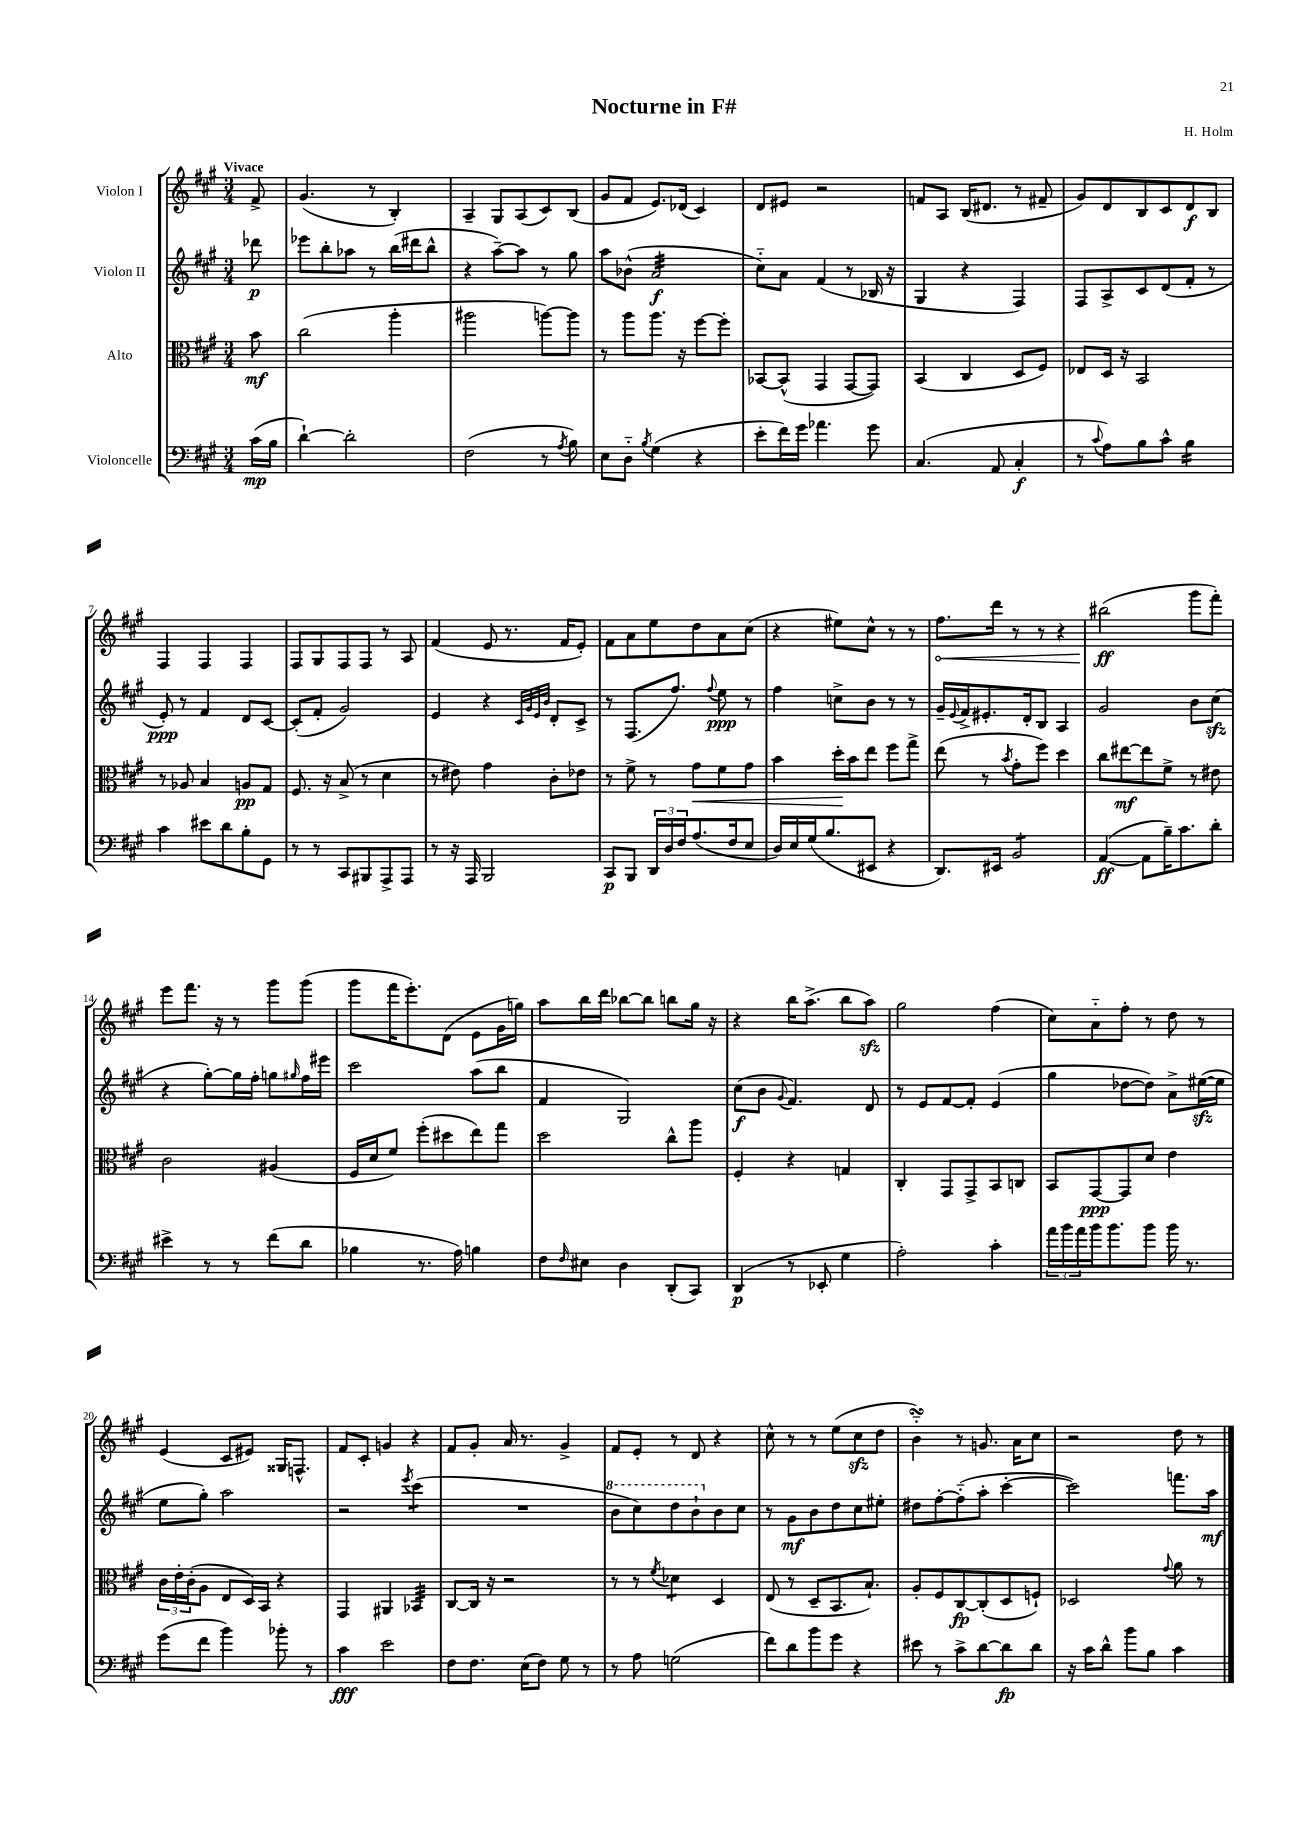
\header { title = "Nocturne in F#" composer = "H. Holm" }
<<
\new StaffGroup <<
\new Staff = "s0" \with { instrumentName = "Violon I" } {
    \clef treble \key a \major \numericTimeSignature \time 3/4 \partial 8 \tempo "Vivace"
    fis'8-> |
    gis'4.( r8 b4-.) |
    a4-- gis8 a8( cis'8) b8( |
    gis'8 fis'8 e'8.) des'16( cis'4) |
    d'8 eis'8 r2 |
    f'8 a8 b16( dis'8. r8 fis'8-- |
    gis'8) d'8 b8 cis'8 d'8\f b8 |
    fis4 fis4 fis4 |
    fis8 gis8 fis8 fis8 r8 a8 |
    fis'4( e'8 r8. fis'16 e'8-.) |
    fis'8 a'8 e''8 d''8 a'8 cis''8( |
    r4 eis''8) cis''8-^ r8 r8 |
    \once \override Hairpin.circled-tip = ##t fis''8.\< d'''16 r8 r8 r4 |
    bis''2\ff\!( gis'''8 fis'''8-.) |
    e'''8 fis'''8. r16 r8 gis'''8 gis'''8( |
    gis'''8 fis'''16 e'''8.-.) d'8( e'8 gis'16 g''16) |
    a''8 b''16 d'''16 bes''8~ bes''8 b''8 gis''16 r16 |
    r4 b''16 a''8.->( b''8 a''8\sfz) |
    gis''2 fis''4( |
    cis''8) a'8-_ fis''8-. r8 d''8 r8 |
    e'4( cis'8 eis'8) gisis16 f8.-^ |
    fis'8 cis'8-. g'4 r4 |
    fis'8 gis'8-. a'16 r8. gis'4-> |
    fis'8 e'8-. r8 d'8 r4 |
    cis''8-^ r8 r8 e''8( cis''8\sfz d''8 |
    b'4-_\turn) r8 g'8. a'16 cis''8 |
    r2 d''8 r8 \bar "|." |
}
\new Staff = "s1" \with { instrumentName = "Violon II" } {
    \clef treble \key a \major \numericTimeSignature \time 3/4 \partial 8
    des'''8\p |
    ees'''8 b''8-. aes''8 r8 b''16( dis'''16 b''8-^ |
    r4 a''8~--) a''8 r8 gis''8 |
    a''8 bes'8-^( a'2:32\f |
    cis''8-_) a'8 fis'4( r8 bes16 r16 |
    gis4 r4 fis4) |
    fis8 a8-> cis'8 d'8( fis'8-. r8 |
    e'8-.\ppp) r8 fis'4 d'8 cis'8~ |
    cis'8-.( fis'8-. gis'2) |
    e'4 r4 \grace { cis'32 gis'32 e'32 b'32 } d'8-. cis'8-> |
    r8 fis8.( fis''8.) \appoggiatura { fis''8 } e''8\ppp r8 |
    fis''4 c''8-> b'8 r8 r8 |
    gis'16-- \appoggiatura { e'8 } fis'16-> eis'8.-. d'16-. b8 a4 |
    gis'2 b'8 cis''8\sfz( |
    r4 gis''8~-.) gis''16 fis''16-. g''8 \grace { gis''16 } fis''16 eis'''16 |
    cis'''2 a''8( b''8 |
    fis'4 gis2) |
    cis''8\f( b'8 \appoggiatura { gis'8 } fis'4.) d'8 |
    r8 e'8 fis'8~ fis'8-. e'4( |
    gis''4 des''8~ des''8) a'8-> eis''16~\sfz( eis''16 |
    e''8 gis''8-.) a''2 |
    r2 \acciaccatura { e'''8 } cis'''4:8( |
    R2. |
    \ottava #1 b''8 cis'''8) d'''8 b''8-! \ottava #0 b'8 cis''8 |
    r8 gis'8\mf b'8 d''8 cis''8 eis''8-. |
    dis''8 fis''8~-. fis''8-_( a''8-. cis'''4~-. |
    cis'''2) f'''8. a''16\mf \bar "|." |
}
\new Staff = "s2" \with { instrumentName = "Alto" } {
    \clef alto \key a \major \numericTimeSignature \time 3/4 \partial 8
    b'8\mf |
    cis''2( a''4-. |
    ais''2 a''8~) a''8 |
    r8 a''8 a''8. r16 fis''8~ fis''8-. |
    bes,8~ bes,8-^( gis,4 gis,8~ gis,8) |
    b,4( cis4 d8 fis8) |
    ees8 d16 r16 b,2 |
    r8 aes8 b4 a8\pp gis8 |
    fis8. r16 b8->( r8 d'4 |
    r8 eis'8) gis'4 cis'8-. ees'8 |
    r8 fis'8-> r8 gis'8\< fis'8 gis'8 |
    b'4 d''16-.\! b'16 e''8 fis''8 gis''8-> |
    e''8( r8 \acciaccatura { b'8 } gis'8-. fis''8) d''4 |
    cis''8 eis''8~\mf eis''8 fis'8-> r8 eis'8 |
    cis'2 ais4( |
    fis16 d'16 fis'8) fis''8-.( dis''8 e''8) gis''8 |
    d''2 cis''8-^ a''8 |
    fis4-. r4 g4 |
    cis4-. gis,8 gis,8-> b,8 c8 |
    b,8 gis,8~\ppp gis,8 d'8 e'4 |
    \tuplet 3/2 { cis'16 e'16-. cis'16-.( } a8 e8 d16) b,16 r4 |
    gis,4 ais,4 bes,4:32 |
    cis8~ cis16 r16 r2 |
    r8 r8 \acciaccatura { fis'8 } des'4:8 d4 |
    e8( r8 d8-- b,8. b8.-!) |
    a8-. fis8 cis8~\fp cis8-.( d8 f8-!) |
    des2 \appoggiatura { gis'8 } a'8 r8 \bar "|." |
}
\new Staff = "s3" \with { instrumentName = "Violoncelle" } {
    \clef bass \key a \major \numericTimeSignature \time 3/4 \partial 8
    cis'16\mp( b16 |
    d'4~-!) d'2-. |
    fis2( r8 \acciaccatura { a8 } b8) |
    e8 d8-_ \acciaccatura { b8 } gis4( r4 |
    e'8-. fis'16) gis'16 aes'4. gis'8 |
    cis4.( a,8 cis4-.\f |
    r8 \appoggiatura { cis'8 } a8) b8 cis'8-^ b4:16 |
    cis'4 eis'8 d'8 b8-. gis,8 |
    r8 r8 cis,8 bis,,8 a,,8-> a,,8 |
    r8 r16 a,,16 b,,2 |
    cis,8\p b,,8 \tuplet 3/2 { d,16 d16 fis16 } a8.( fis16 e8 |
    d16) e16 gis16( b8. eis,8 r4 |
    d,8.) eis,16 b,2:8 |
    a,4~\ff( a,8 b16--) cis'8. d'8-. |
    eis'4-> r8 r8 fis'8( d'8 |
    bes4 r8. a16) b4 |
    fis8 \grace { fis16 } eis8 d4 d,8-.( cis,8) |
    d,4\p( r8 ees,8-. gis4 |
    a2-.) cis'4-. |
    \tuplet 3/2 { a'16 b'16 a'16 } b'16 b'8. b'8 b'16 r8. |
    gis'8( fis'8 b'4) bes'8-. r8 |
    cis'4\fff e'2 |
    fis8 fis8. e16( fis8) gis8 r8 |
    r8 a8 g2( |
    fis'8) d'8 b'8 gis'8 r4 |
    eis'8 r8 cis'8-> d'8~ d'8\fp d'8 |
    r16 cis'16 d'8-^ b'8 b8 cis'4 \bar "|." |
}
>>
>>
